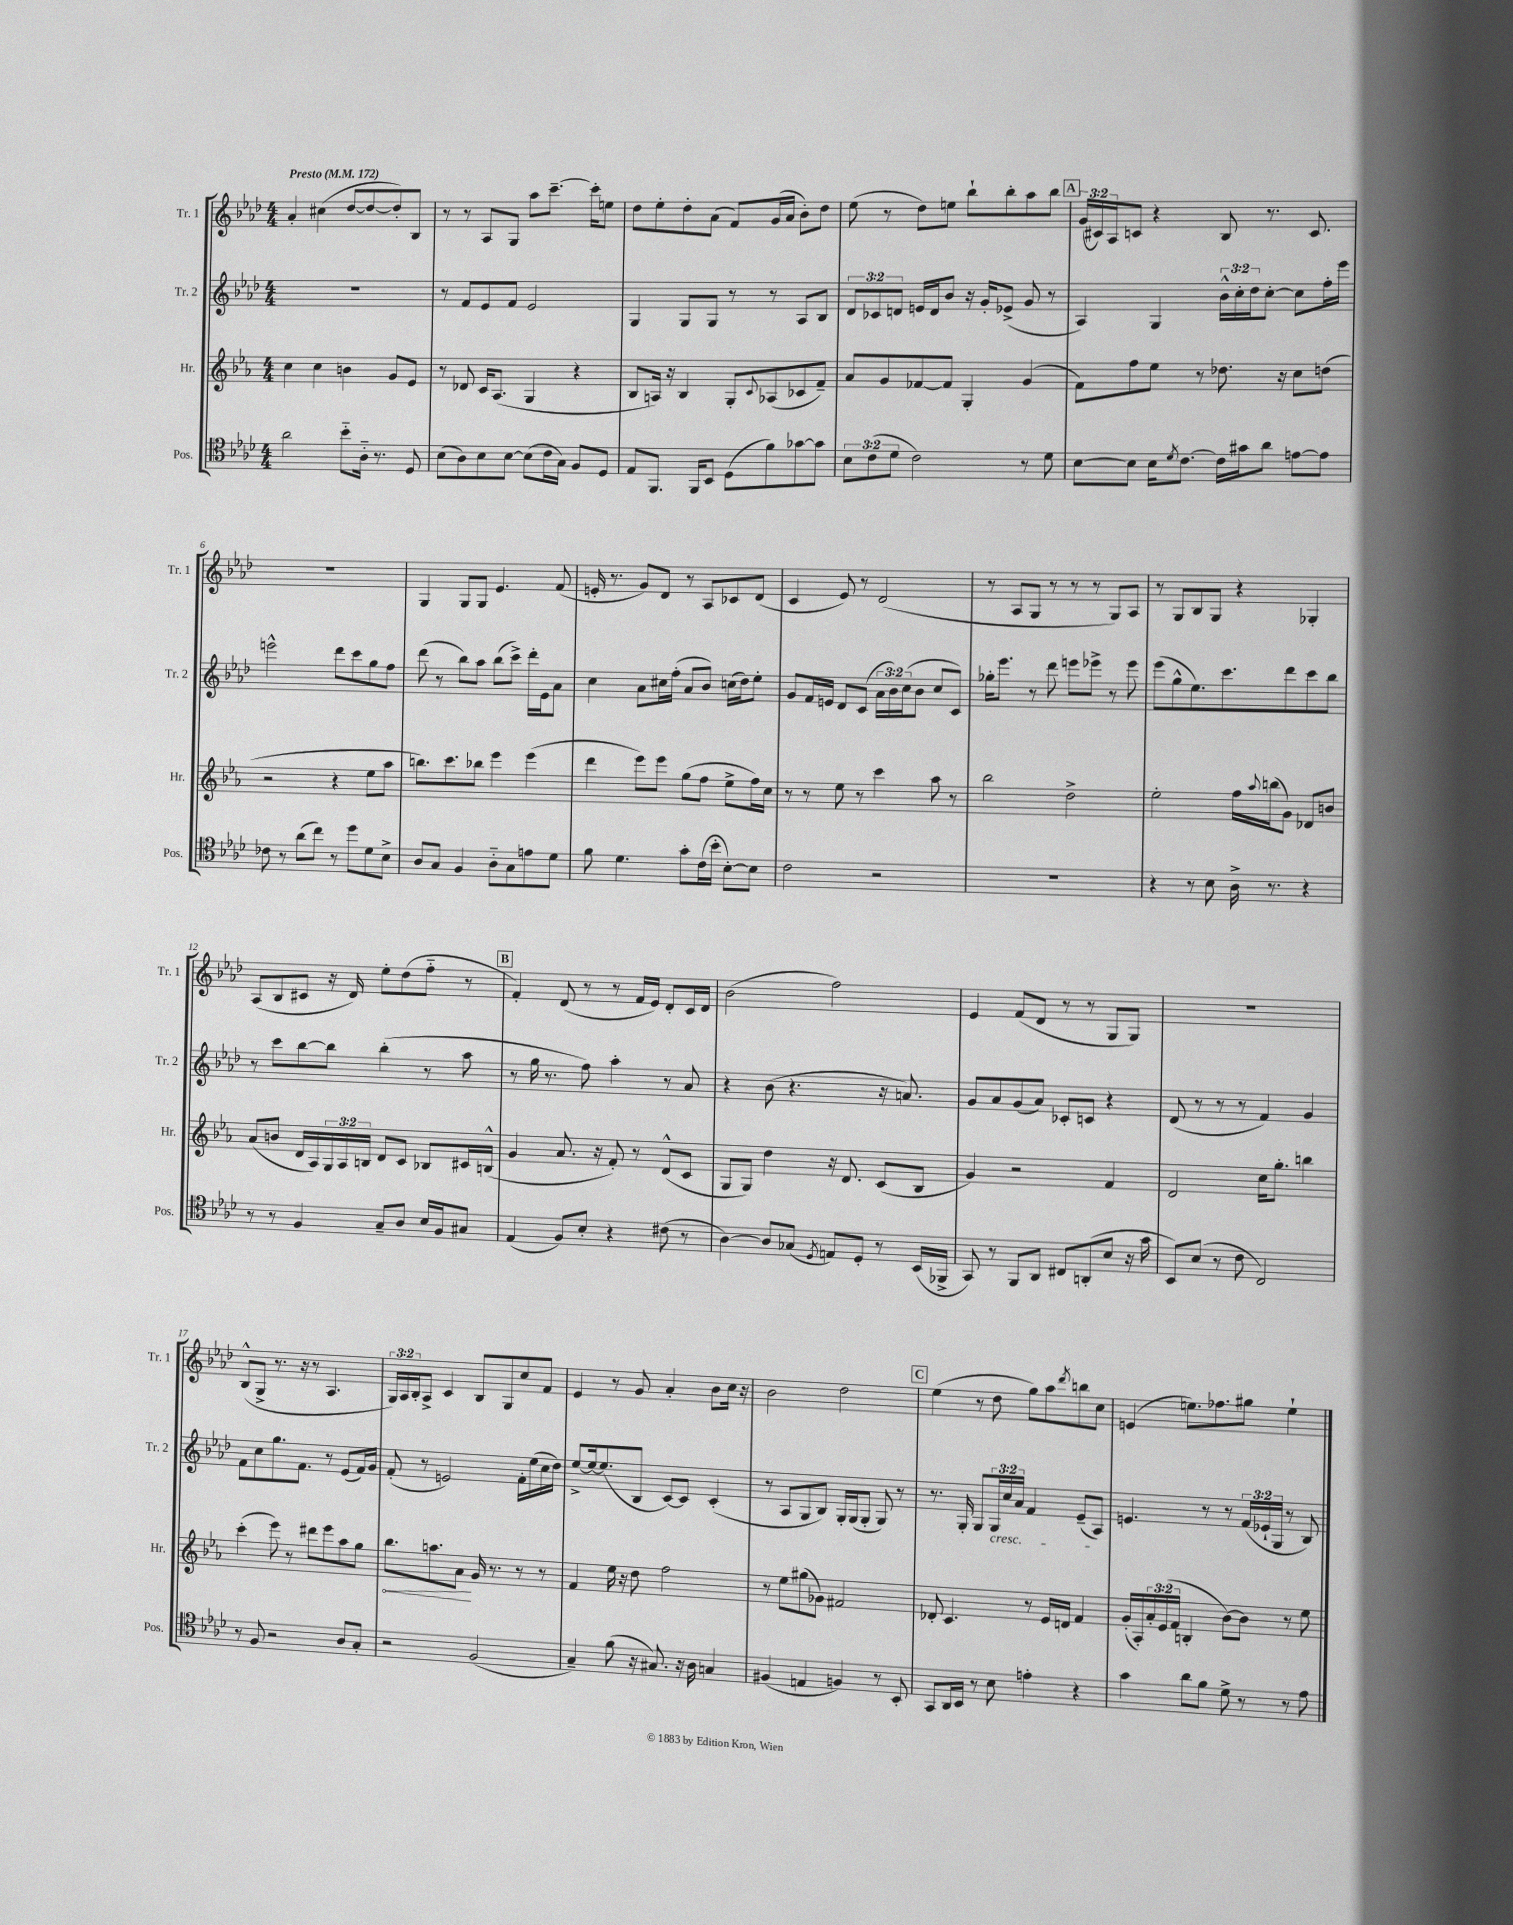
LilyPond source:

<<
\new StaffGroup <<
\new Staff = "s0" \with { instrumentName = "Tr. 1" shortInstrumentName = "Tr. 1" } {
    \clef treble \key aes \major \numericTimeSignature \time 4/4 \override Staff.TupletNumber.text = #tuplet-number::calc-fraction-text \tempo "Presto" 4 = 172
    aes'4-. cis''4( des''8~ des''8~ des''8-.) bes8 |
    r8 r8 aes8 g8 aes''8 c'''8.~-- c'''16-. e''8 |
    des''8 ees''8-. des''8-. aes'8( f'8) g'16( aes'16 bes'8-.) des''8 |
    ees''8( r8 des''8) e''8 bes''8-! bes''8-. aes''8 bes''8 |
    \mark \markup { \box "A" } \tuplet 3/2 { g'16( cis'16) aes16 } c'8 r4 bes8 r8. c'8. |
    R1 |
    g4 g8 g8 ees'4. f'8( |
    e'16-. r8. g'8) des'8 r8 aes8 ces'8 des'8( |
    c'4 ees'8) r8 des'2( |
    r8 aes8 g8 r8 r8 r8 g8) aes8 |
    r8 g8 bes8 g8 r4 ges4-. |
    aes8( bes8 cis'8 r16 des'16) ees''8-. des''8( f''8-_ r8 |
    \mark \markup { \box "B" } f'4-.) des'8( r8 r8 f'16 ees'16) des'8-. c'16 des'16 |
    bes'2( f''2) |
    ees'4 f'8( des'8 r8 r8 g8 g8) |
    R1 |
    bes8-^( g8-> r8. r16 r8 aes4. |
    \tuplet 3/2 { g16) aes16 bes16-. } aes8-> c'4 bes8 g8 c''8 f'8 |
    ees'4 r8 g'8 aes'4-. bes'8 c''16 r16 |
    bes'2 des''2 |
    \mark \markup { \box "C" } ees''4( r8 des''8 g''8) aes''8 \acciaccatura { des'''8 } b''8 c''8 |
    e'4( e''8.) fes''8. gis''8 e''4-! \bar "|." |
}
\new Staff = "s1" \with { instrumentName = "Tr. 2" shortInstrumentName = "Tr. 2" } {
    \clef treble \key aes \major \numericTimeSignature \time 4/4 \override Staff.TupletNumber.text = #tuplet-number::calc-fraction-text
    R1 |
    r8 f'8 ees'8 f'8 ees'2 |
    g4 g8 g8 r8 r8 aes8 bes8 |
    \tuplet 3/2 { des'8 ces'8 d'8 } e'16 d'16 bes'8 r16 g'16-. ees'8->( g'8 r8 |
    \mark \markup { \box "A" } aes4) g4 \tuplet 3/2 { bes'16-^ c''16-. des''16 } c''8~-. c''8 f''16-. ees'''16 |
    e'''2-^ des'''8 c'''8 g''8 f''8 |
    des'''8( r8 bes''8) aes''8 bes''8( c'''8->) des'''16-. ees'16 aes'8 |
    c''4 aes'8 cis''16 f''16-.( aes'8 bes'8) c''16( des''16) ees''8-. |
    g'8 f'16 e'16 des'8 c'8( \tuplet 3/2 { aes'16 bes'16) c''16( } bes'8 c''8 c'8) |
    ges''16-. ees'''8. r8 des'''8 e'''8 ees'''8-> r8 ees'''8 |
    ees'''8( g''8-^ ees''8.) c'''8. des'''8 c'''8 bes''8 |
    r8 c'''8 bes''8~ bes''8 bes''4-.( r8 aes''8 |
    \mark \markup { \box "B" } r8 g''16 r8. f''8) aes''4-. r8 aes'8 |
    r4 bes'8( r4. r16 a'8.) |
    g'8 aes'8 g'8( aes'8) ces'8-. c'8 r4 |
    des'8( r8 r8 r8 f'4) g'4 |
    f'8 c''8 g''8. f'8. r8 ees'8( f'16) g'16 |
    f'8-.( r8 e'2) f'16-. ees''16( c''16 des''16) |
    ees''8~-> ees''16~ ees''8.( bes8 c'8~) c'8 c'4-.( |
    r8 aes8 g8 bes8) g16-. g16( g8-. g8) r8 |
    \mark \markup { \box "C" } r8. g16-. g8 \tuplet 3/2 { g16\cresc c''16 aes'16 } f'4 ees'8--( aes8\!) |
    e'4. r8 r8 \tuplet 3/2 { f'16( ees'16-! g16 } r8 bes8) \bar "|." |
}
\new Staff = "s2" \with { instrumentName = "Hr." shortInstrumentName = "Hr." } {
    \clef treble \key ees \major \numericTimeSignature \time 4/4 \override Staff.TupletNumber.text = #tuplet-number::calc-fraction-text
    c''4 c''4 b'4 g'8 ees'8 |
    r8 des'8 c'16 aes8.( g4 r4 |
    bes8 a16) r16 bes4 g8-. \appoggiatura { c'8 } aes8( ces'8 f'8--) |
    aes'8 g'8 fes'8~ fes'8 g4-. g'4( |
    \mark \markup { \box "A" } f'8) f''8 ees''8 r8 des''8. r16 c''8 d''8( |
    r2 r4 ees''8 aes''8 |
    b''8.) c'''8. bes''8 ees'''4 ees'''4( |
    d'''4 ees'''8) ees'''8 g''8( f''8 ees''8-> f''16) c''16 |
    r8 r8 ees''8 r8 c'''4 aes''8 r8 |
    bes''2 d''2-> |
    ees''2-. f''16 \appoggiatura { aes''8 } b''16( g'8) des'8 b'8 |
    aes'8( b'8 d'16 aes16) \tuplet 3/2 { g16 aes16 b16 } d'8 c'8 bes8 cis'16 b16-^( |
    \mark \markup { \box "B" } g'4 aes'8. r16 f'8-.) r8 d'8-^( c'8 |
    g8 g8) d''4 r16 d'8. c'8( bes8 |
    g'4) r2 f'4 |
    d'2 c''16 g''8.-. b''4 |
    c'''4-.( ees'''8) r8 dis'''8 ees'''8 aes''8 g''8 |
    \once \override Hairpin.circled-tip = ##t bes''8.\< a''8. aes'8\! g'16 r8. r8 r8 |
    f'4 ees''16 r16 d''8 f''2 |
    r8 ees''8 gis''8( ges'8) fis'2 |
    \mark \markup { \box "C" } des'8-. c'4. r8 ees'16 d'16 f'4 |
    g'16-.( aes16-.) \tuplet 3/2 { aes'16-. ees'16( f'16 } b4-. bes'8~) bes'8 r8 ees''8 \bar "|." |
}
\new Staff = "s3" \with { instrumentName = "Pos." shortInstrumentName = "Pos." } {
    \clef tenor \key aes \major \numericTimeSignature \time 4/4 \override Staff.TupletNumber.text = #tuplet-number::calc-fraction-text
    aes'2 bes'8-_ aes16-_ r8. des8 |
    bes8( aes8) bes8 bes8~ bes8( c'16 g16) f8 des8 |
    ees8 f,8. f,16 bes,8 des8( f'8) ges'8~ ges'8 |
    \tuplet 3/2 { bes8 c'8( des'8 } c'2) r8 des'8 |
    \mark \markup { \box "A" } bes8~ bes8 bes16 \acciaccatura { des'8 } c'8.~ c'16 gis'16 aes'8 e'8~ e'8 |
    ces'8 r8 aes'8( c''8) r8 des''8 des'8 bes8-> |
    aes8 g8 f4 aes8-_ g8 e'8 des'8 |
    f'8 des'4. g'8-. c'16( bes'16-. bes8~-.) bes8 |
    c'2 r2 |
    R1 |
    r4 r8 bes8 aes16-> r8. r4 |
    r8 r8 f4 g8-- aes8 bes16 f16 gis8 |
    \mark \markup { \box "B" } ees4( f8) bes8-. r4 cis'8( r8 |
    aes4~) aes8 ges8( \acciaccatura { des8 } e8) des8-. r8 bes,16( fes,16-> |
    g,8) r8 f,8 aes,8 cis8 a,8-.( bes8 r16 g'16 |
    bes,8) bes8( r8 c'8 c2) |
    r8 f8 r2 aes8 g8-. |
    r2 f2( |
    g4--) f'8( r16 gis8.) r16 aes16 g4 |
    fis4( e4 f4) r8 bes,8-. |
    \mark \markup { \box "C" } g,8 aes,16 bes,16 r8 bes8 e'4-. r4 |
    g'4 aes'8 f'8 des'8-> r8 r8 ees'8 \bar "|." |
}
>>
>>
